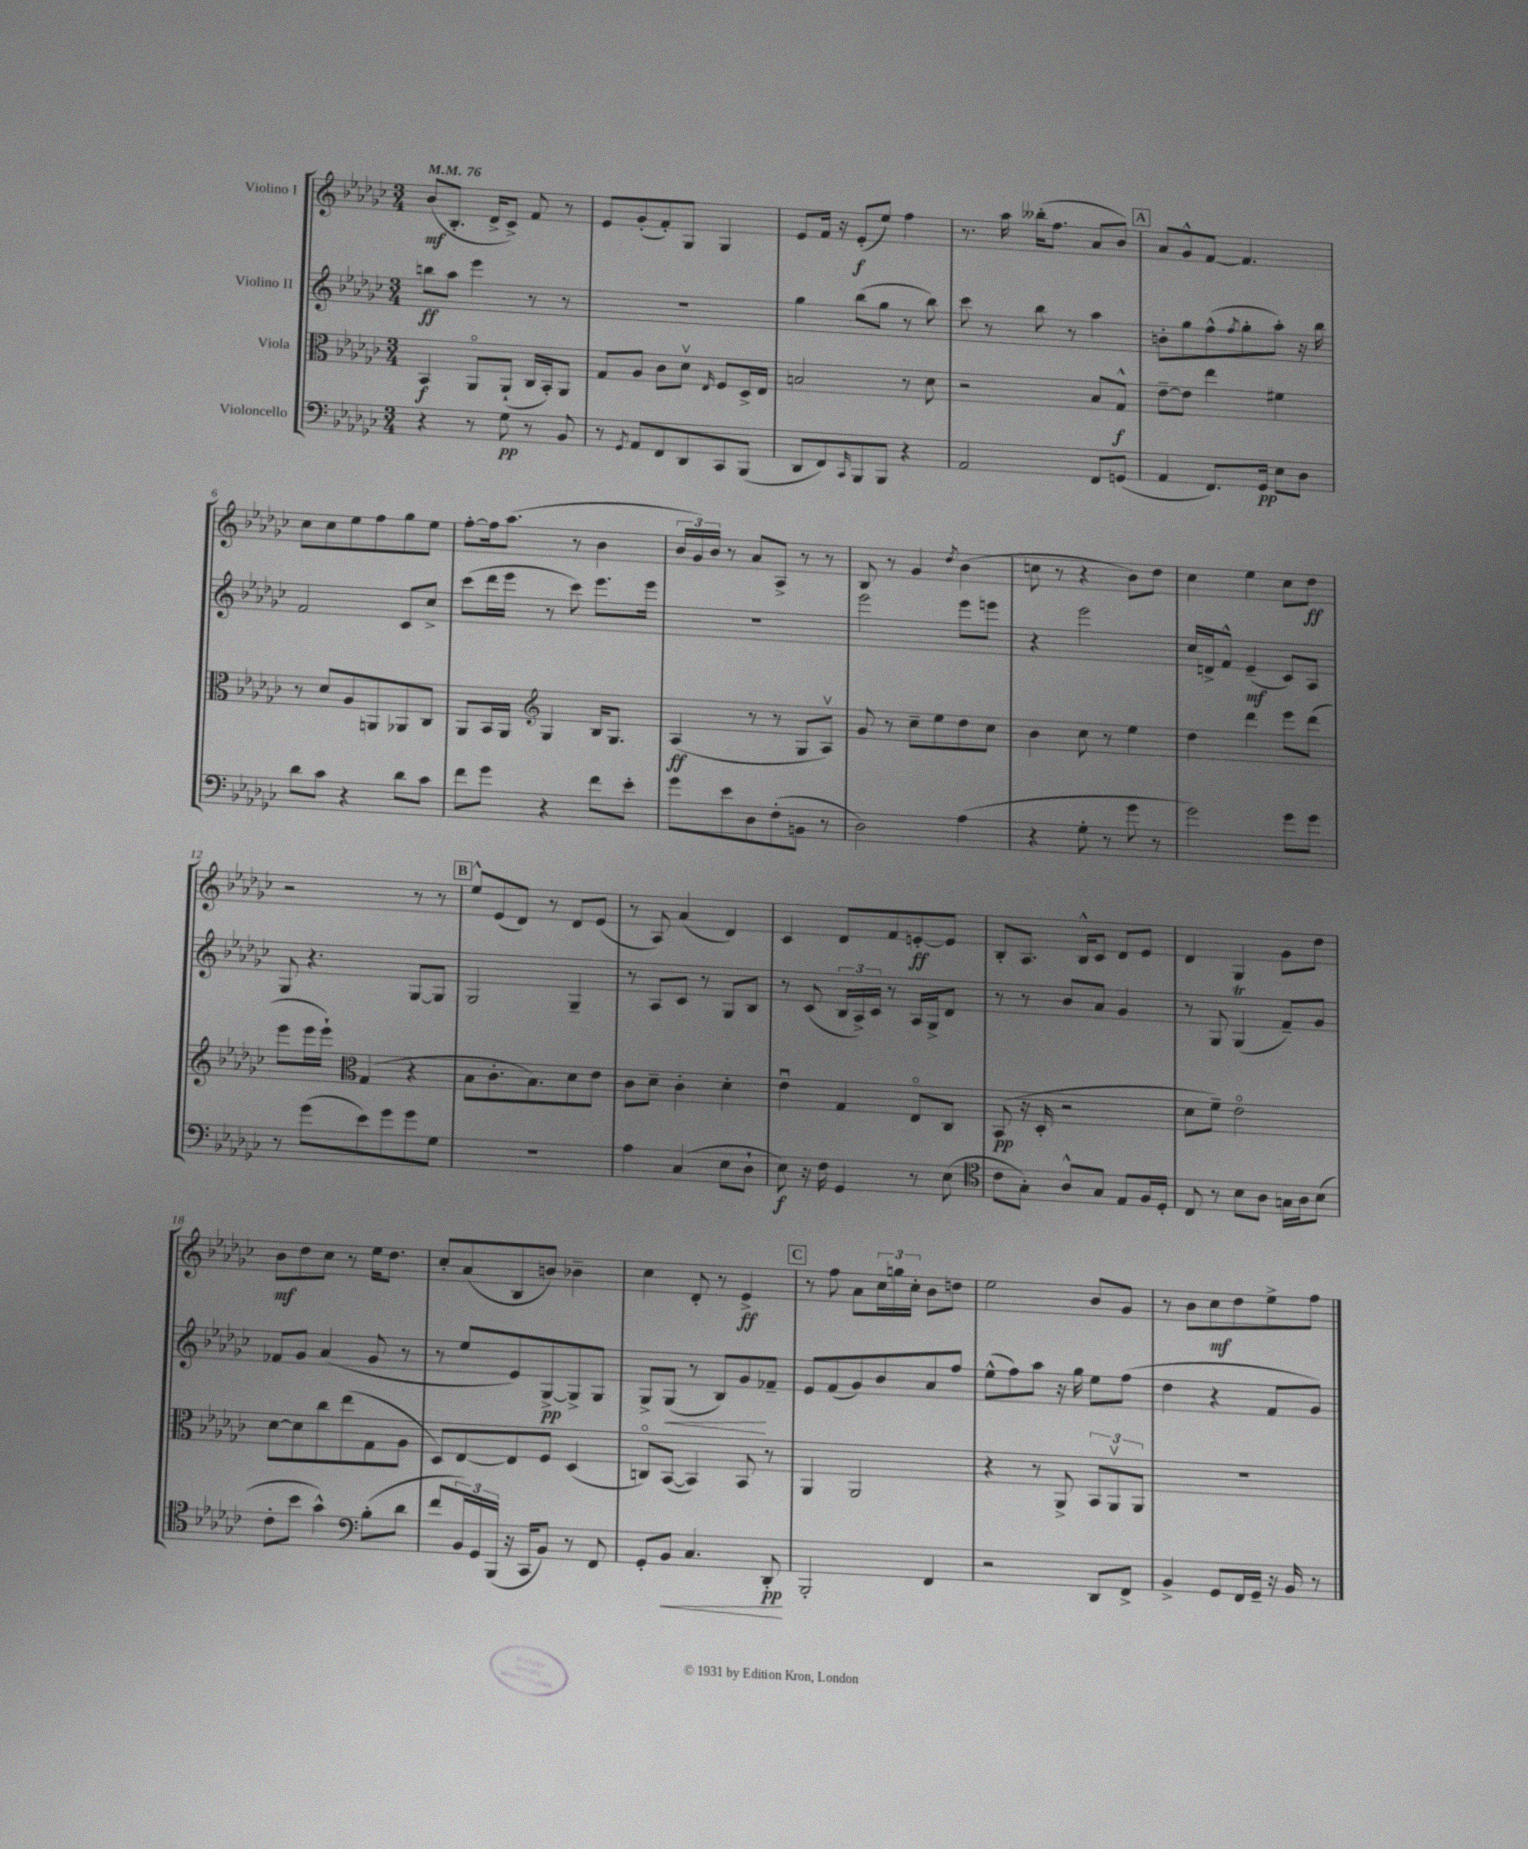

**kern	**kern	**kern	**kern
*staff4	*staff3	*staff2	*staff1
*clefF4	*clefC3	*clefG2	*clefG2
*k[b-e-a-d-g-c-]	*k[b-e-a-d-g-c-]	*k[b-e-a-d-g-c-]	*k[b-e-a-d-g-c-]
*M3/4	*M3/4	*M3/4	*M3/4
*MM76	*MM76	*MM76	*MM76
4r	4BB-/	8bb\L	(8b-/L
.	.	8aa-\J	8.B-'/J
8r	8AA-o/L	4eee-\	.
.	.	.	16d-^/LK
8G-\	(8AA-`/J	.	8c-^/J)
8r	16C-/LL	8r	8f/
.	16BB-'/J)	.	.
8BB-/	8AA-/J	8r	8r
=	=	=	=
8r	8G-/L	2.r	8e-/L
8qGG-/	.	.	.
8AA-/L	8A-/J	.	(8g-'/
8FF/	8c-\L	.	8f'/)
8DD-/	8d-v\J	.	8G-/J
.	16qqE-/	.	.
8CC-/	8F/L	.	4G-/
(8BBB-/J	16D-^/L	.	.
.	16E-/JJ	.	.
=	=	=	=
8DD-/L	2B/	4gg-\	8e-/L
8FF/)	.	.	16f/Jk
.	.	.	16r
16qqCC-/	.	.	.
8BBB-/	.	(8bb-\L	(8e-'/L
8BBB-/J	.	8gg-\J	8ee-/J)
4r	8r	8r	4ff\
.	8d-\	8bb-\)	.
=	=	=	=
2AA-/	2r	8ccc-\	8.r
.	.	8r	.
.	.	.	16aa-\
.	.	8bb-\	(16bb--'\LK
.	.	.	8.ff\J
.	.	8r	.
8FF/L	8B-/L	4aa-\	8a-/L
(8GG/J	8G-^^/J	.	8b-/J)
=	=	=	=
4AA-/	[8e-~\L	8b'\L	8a-/L
.	8e-\]J	8gg-\	8g-^^/
8.FF/L)	4ee-\	(8ff^^\	[8f/J
.	.	8qff/	.
.	.	8gg-'\	4.f/]
16GG-/Jk	.	.	.
8E-\L	4f#\	8aa-'\J)	.
8D-\J	.	16r	.
.	.	16bb-\	.
=	=	=	=
8d-\L	8r	2f/	8cc-\L
8c-\J	8d-/L	.	8cc-\
4r	8A-/	.	8ee-\
.	8AA/	.	8ff\
8d-\L	8AA-/	8c-/L	8gg-\
8c-\J	8C-/J	8cc-^/J	8ee-\J
=	=	=	=
8f\L	8AA-/L	(8ccc-\L	[8ff'\L
8g-\J	16BB-/L	16ddd-\L	16ff\]k
.	16AA-/JJ	16eee-\JJ	(8.aa-\J
*	*clefG2	*	*
4r	4G-/	8r	.
.	.	8ccc-\)	8r
8f\L	16B-/LK	8.eee-\L	4b-\
.	8.G-/J	.	.
8e-'\J	.	.	.
.	.	16eee-\Jk	.
=	=	=	=
8g-\L	(4A-/	2.r	24b-/LL
.	.	.	24g-/)
.	.	.	24b-/JJ
8e-\	.	.	8r
8D-\	8r	.	8a-/L
(8F'\	8r	.	8A-^/J
8BB\J	8G-/L	.	8r
8r	8A-v/J)	.	8r
=	=	=	=
2D-\)	8g-/	2eee-\	8B-/
.	8r	.	8r
.	8cc-~\L	.	4g-/
.	8ee-\	.	.
.	.	.	8qdd-/
(4A-\	8dd-\	8eee-\L	(4b-\
.	8cc-\J	8eee\J	.
=	=	=	=
4r	4b-\	4r	8cc\
.	.	.	8r
8G-'\	8cc-\	2eee-\	4r
8r	8r	.	.
8g-\	4ee-\	.	8b-\L)
8r	.	.	8dd-\J
=	=	=	=
2g-\)	4dd-\	16cc-/LL	4cc-\
.	.	16d^/J	.
.	.	8f^^/J	.
.	4ddd-\	(4e-~/	4ee-\
8g-\L	8eee-\L	8c-/L)	8cc-\L
8g-\J	(8ddd-\J	8A-/J	8dd-\J
=	=	=	=
8r	8eee-\L	8G-/	2r
(8g-\L	16eee-\L	4.r	.
.	16eee-`\JJ)	.	.
*	*clefC3	*	*
8e-\)	(4G-/	.	.
8g-\	.	.	.
8g-\	4r	[8G-/L	8r
8G-\J	.	8G-/]J	8r
=	=	=	=
2.r	8B-\L	2G-/	8ee-^^/L
.	8.c-'\	.	(8e-/
.	.	.	8d-/J)
.	8.B-\)	.	.
.	.	.	8r
.	8d-\	4G-~/	8d-/L
.	8e-\J	.	(8e-/J
=	=	=	=
4A-\	8c-\L	8r	8r
.	8d-~\J	8A-/L	8A-/)
(4C-/	4c-'\	8c-/J	(4a-/
.	.	8r	.
8E-\L	4d-'\	8G-/L	4d-/)
8D-`\J	.	8B-/J	.
=	=	=	=
8E-\)	4e-u\	8r	4c-/
16r	.	(8c-/	.
16F\	.	.	.
4GG-/	4G-/	24B-/LL	8d-/L
.	.	24A-^/)	.
.	.	24c-/JJ	.
.	.	8r	8f/
8r	8E-o/L	16A-/LL	[8e'/
.	.	16G-^/J	.
(8E-\	8C-/J	8d-/J	8e/]J
=	=	=	=
*clefC4	*	*	*
8c-\L	(8BB-/	8r	8B-'/L
8G-'\J)	16r	8r	8.A-/J
.	16D-'/	.	.
8A-^^/L	2r	8b-/L	.
.	.	.	16B-^^/LK
8G-/J	.	8a-/J	8c-/J
8E-/L	.	4g-/	8d-/L
16F/L	.	.	8e-/J
16D-'/JJ	.	.	.
=	=	=	=
8C-/	8d-\L	8r	4d-/
8r	8f~\J)	8G-/	.
8B-\L	2e-o\	(4G-/	4G-/
8A-\J	.	.	.
16G\LL	.	8f~/L)	8g-\L
16A-\J	.	.	.
(8B-\J	.	8g-/J	8dd-\J
=	=	=	=
8c-'\L	[8d-\L	8f-/L	8b-\L
8b-\J	8d-\]	8g-/J	8dd-\
4g-^^\)	8cc-\	(4a-/	8cc-\J
.	(8ee-\	.	8r
*clefF4	*	*	*
(8B-'\L	8G-\	8g-/	16ee-\LK
.	.	.	8.dd-\J
8d-\J	8A-\J	8r	.
=	=	=	=
8f/L	8D-/L)	8r	8cc-'/L
24BB-/L)	[8E-/	8ee-/L	(8a-/
24GG-/	.	.	.
(24BBB-/JJ	.	.	.
16r	8E-/]	8e-/)	8B-/
16CC-/LK	.	.	.
8BB-/J)	8F/J	[8G-^/	8b/J)
8r	(4D-/	8G-^/]	4b-~\
8FF/	.	8G-/J	.
=	=	=	=
8GG-'/L	8Co/L)	8G-^/L	4cc-\
8BB-/J	([8BB-/J	(8G-/J	.
4.C-/	4BB-/])	8r	8d-'/
.	.	8B-/L)	8r
.	8BB-/	8g-/	4e-^/
8DD-'/	8r	8f-~/J	.
=	=	=	=
2BBB-'/	4AA-/	8e-/L	8r
.	.	(8f/	8ff\
.	2AA-/	8g-/)	8a-\L
.	.	8b-/	24cc-\L
.	.	.	24gg\
.	.	.	24cc-'\JJ
4FF/	.	8a-/	8b-\L
.	.	8ff/J	8dd\J
=	=	=	=
2r	4r	(8ee-^^\L	2ee-\
.	.	8ff\)	.
.	8r	8aa-\J	.
.	8AA-^/	16r	.
.	.	16gg-\	.
8DD-/L	12BB-/L	8ee-\L	8b-/L
.	12AA-v/	.	.
8FF^/J	.	(8ff\J	8g-/J
.	12AA-/J	.	.
=	=	=	=
4BB-^/	2.r	4dd-\	8r
.	.	.	8b-\L
8GG-/L	.	4r	8cc-\
16FF/L	.	.	8dd-\
16GG-~/JJ	.	.	.
16r	.	8f/L	8ee-^\
16BB-/	.	.	.
8r	.	8g-/J)	8ff\J
==	==	==	==
*-	*-	*-	*-
